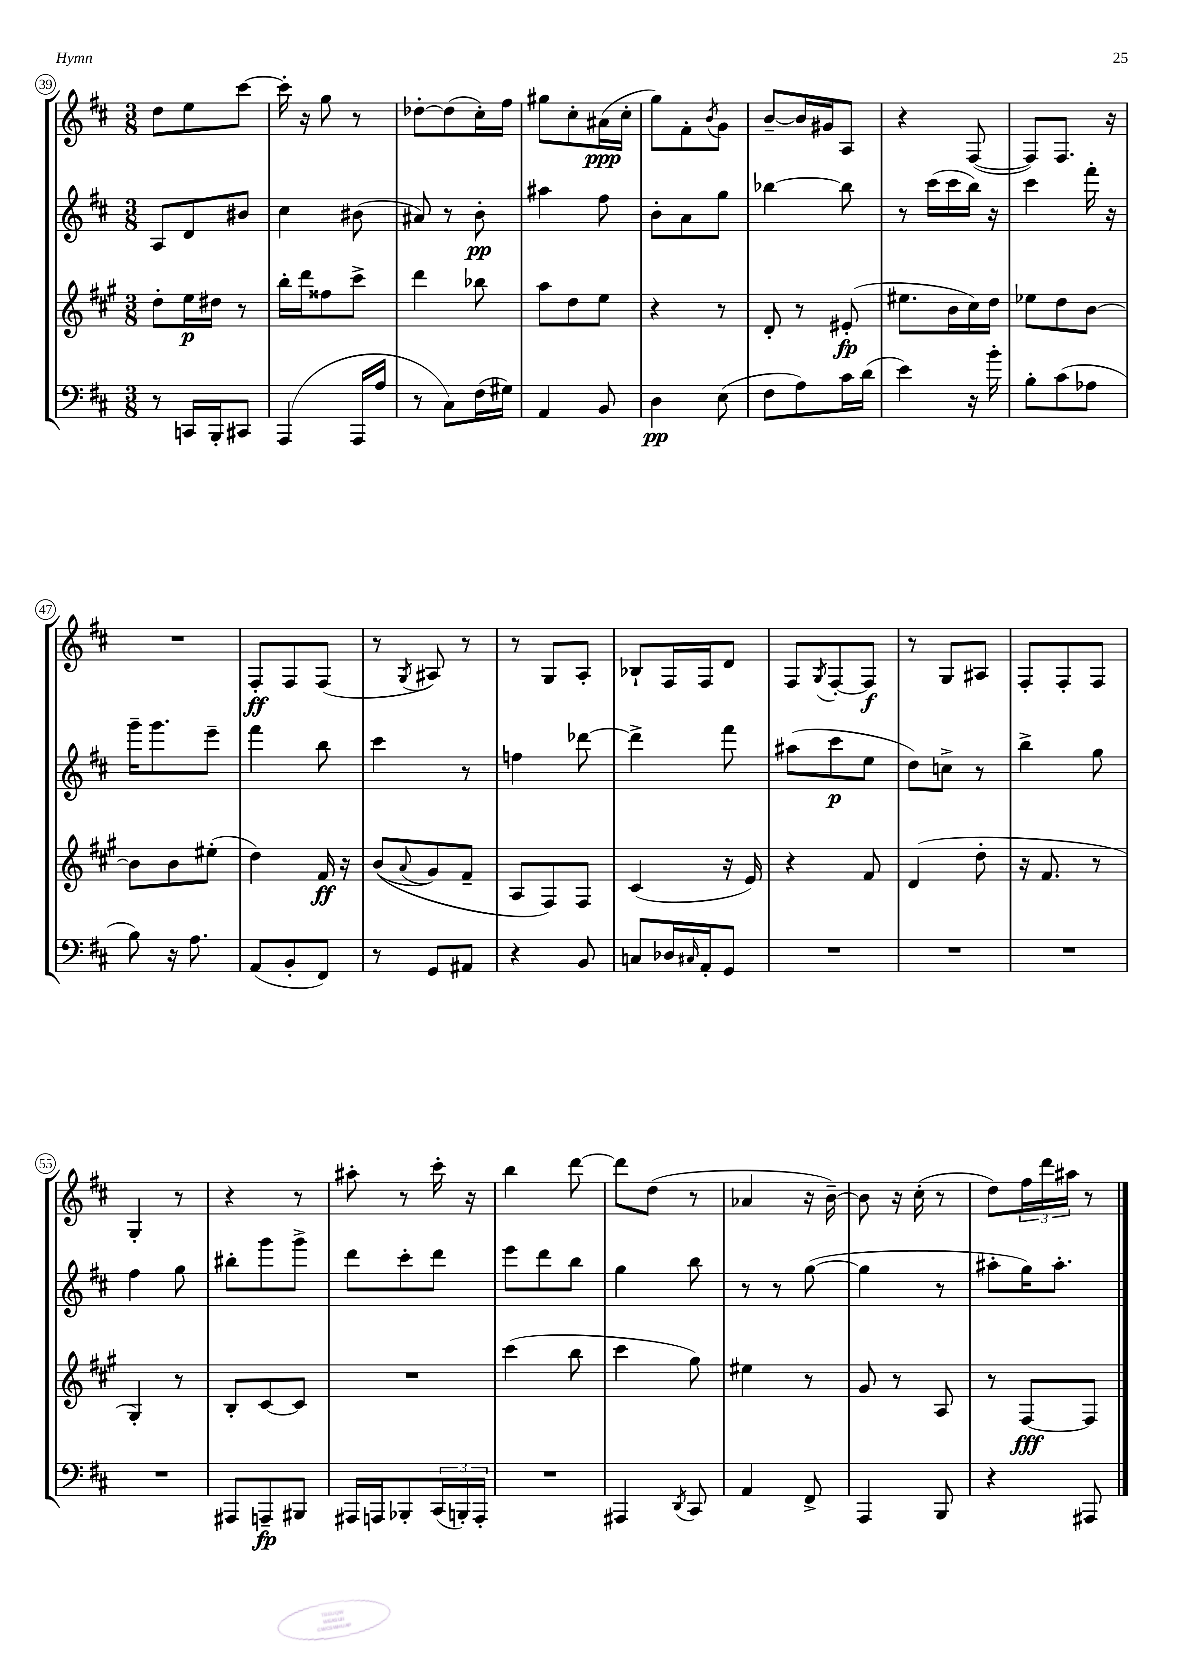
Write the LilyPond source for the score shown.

<<
\new StaffGroup <<
\new Staff = "s0" {
    \clef treble \key d \major \numericTimeSignature \time 3/8
    d''8 e''8 cis'''8~ |
    cis'''16-. r16 g''8 r8 |
    des''8~-. des''8( cis''16-.) fis''16 |
    gis''8 cis''8-. ais'16\ppp( cis''16-. |
    g''8) fis'8-. \acciaccatura { b'8 } g'8 |
    b'8~-- b'16 gis'16 a8 |
    r4 fis8~( |
    fis8) fis8. r16 |
    R4. |
    fis8-.\ff fis8 fis8( |
    r8 \acciaccatura { g8 } ais8) r8 |
    r8 g8 a8-. |
    bes8-! fis16 fis16 d'8 |
    fis8 \acciaccatura { g8 } fis8~-. fis8\f |
    r8 g8 ais8 |
    fis8-. fis8-. fis8 |
    g4-. r8 |
    r4 r8 |
    ais''8-. r8 cis'''16-. r16 |
    b''4 d'''8~ |
    d'''8 d''8( r8 |
    aes'4 r16 b'16~--) |
    b'8 r16 cis''16-.( r8 |
    d''8) \tuplet 3/2 { fis''16 d'''16 ais''16 } r8 \bar "|." |
}
\new Staff = "s1" {
    \clef treble \key d \major \numericTimeSignature \time 3/8
    a8 d'8 bis'8 |
    cis''4 bis'8( |
    ais'8) r8 b'8-.\pp |
    ais''4 fis''8 |
    b'8-. a'8 g''8 |
    bes''4~ bes''8 |
    r8 cis'''16( cis'''16 b''16) r16 |
    cis'''4 fis'''16-. r16 |
    g'''16-- g'''8. e'''8-- |
    fis'''4 b''8 |
    cis'''4 r8 |
    f''4 des'''8~ |
    des'''4-> fis'''8 |
    ais''8( cis'''8\p e''8 |
    d''8) c''8-> r8 |
    b''4-> g''8 |
    fis''4 g''8 |
    bis''8-. g'''8 g'''8-> |
    d'''8 cis'''8-. d'''8 |
    e'''8 d'''8 b''8 |
    g''4 b''8 |
    r8 r8 g''8~( |
    g''4 r8 |
    ais''8-. g''16) ais''8.-. \bar "|." |
}
\new Staff = "s2" {
    \clef treble \key a \major \numericTimeSignature \time 3/8
    d''8-. e''16\p dis''16 r8 |
    b''16-. d'''16 fisis''8 cis'''8-> |
    d'''4 bes''8 |
    a''8 d''8 e''8 |
    r4 r8 |
    d'8-. r8 eis'8-.\fp( |
    eis''8. b'16 cis''16) d''16 |
    ees''8 d''8 b'8~ |
    b'8 b'8 eis''8-.( |
    d''4) fis'16\ff r16 |
    b'8(\( \appoggiatura { a'8 } gis'8) fis'8-- |
    a8 fis8\) fis8 |
    cis'4( r16 e'16) |
    r4 fis'8 |
    d'4( d''8-. |
    r16 fis'8. r8 |
    gis4-.) r8 |
    b8-. cis'8~ cis'8 |
    R4. |
    cis'''4( b''8 |
    cis'''4 gis''8) |
    eis''4 r8 |
    gis'8 r8 a8 |
    r8 fis8~\fff fis8 \bar "|." |
}
\new Staff = "s3" {
    \clef bass \key d \major \numericTimeSignature \time 3/8
    r8 c,16 b,,16-. cis,8 |
    a,,4( a,,16 a16 |
    r8 cis8) fis16( gis16) |
    a,4 b,8 |
    d4\pp e8( |
    fis8 a8) cis'16 d'16( |
    e'4) r16 b'16-. |
    b8-. cis'8( aes8 |
    b8) r16 a8. |
    a,8( b,8-. fis,8) |
    r8 g,8 ais,8 |
    r4 b,8 |
    c8 des16 \grace { cis16 } a,16-. g,8 |
    R4. |
    R4. |
    R4. |
    R4. |
    ais,,8 a,,8--\fp bis,,8 |
    ais,,16 a,,16 bes,,8-. \tuplet 3/2 { cis,16( b,,16-.) a,,16-. } |
    R4. |
    ais,,4 \acciaccatura { d,8 } cis,8 |
    a,4 fis,8-> |
    a,,4 b,,8 |
    r4 ais,,8 \bar "|." |
}
>>
>>
\layout { \context { \Score currentBarNumber = #39 \override BarNumber.stencil = #(make-stencil-circler 0.1 0.3 ly:text-interface::print) } }
